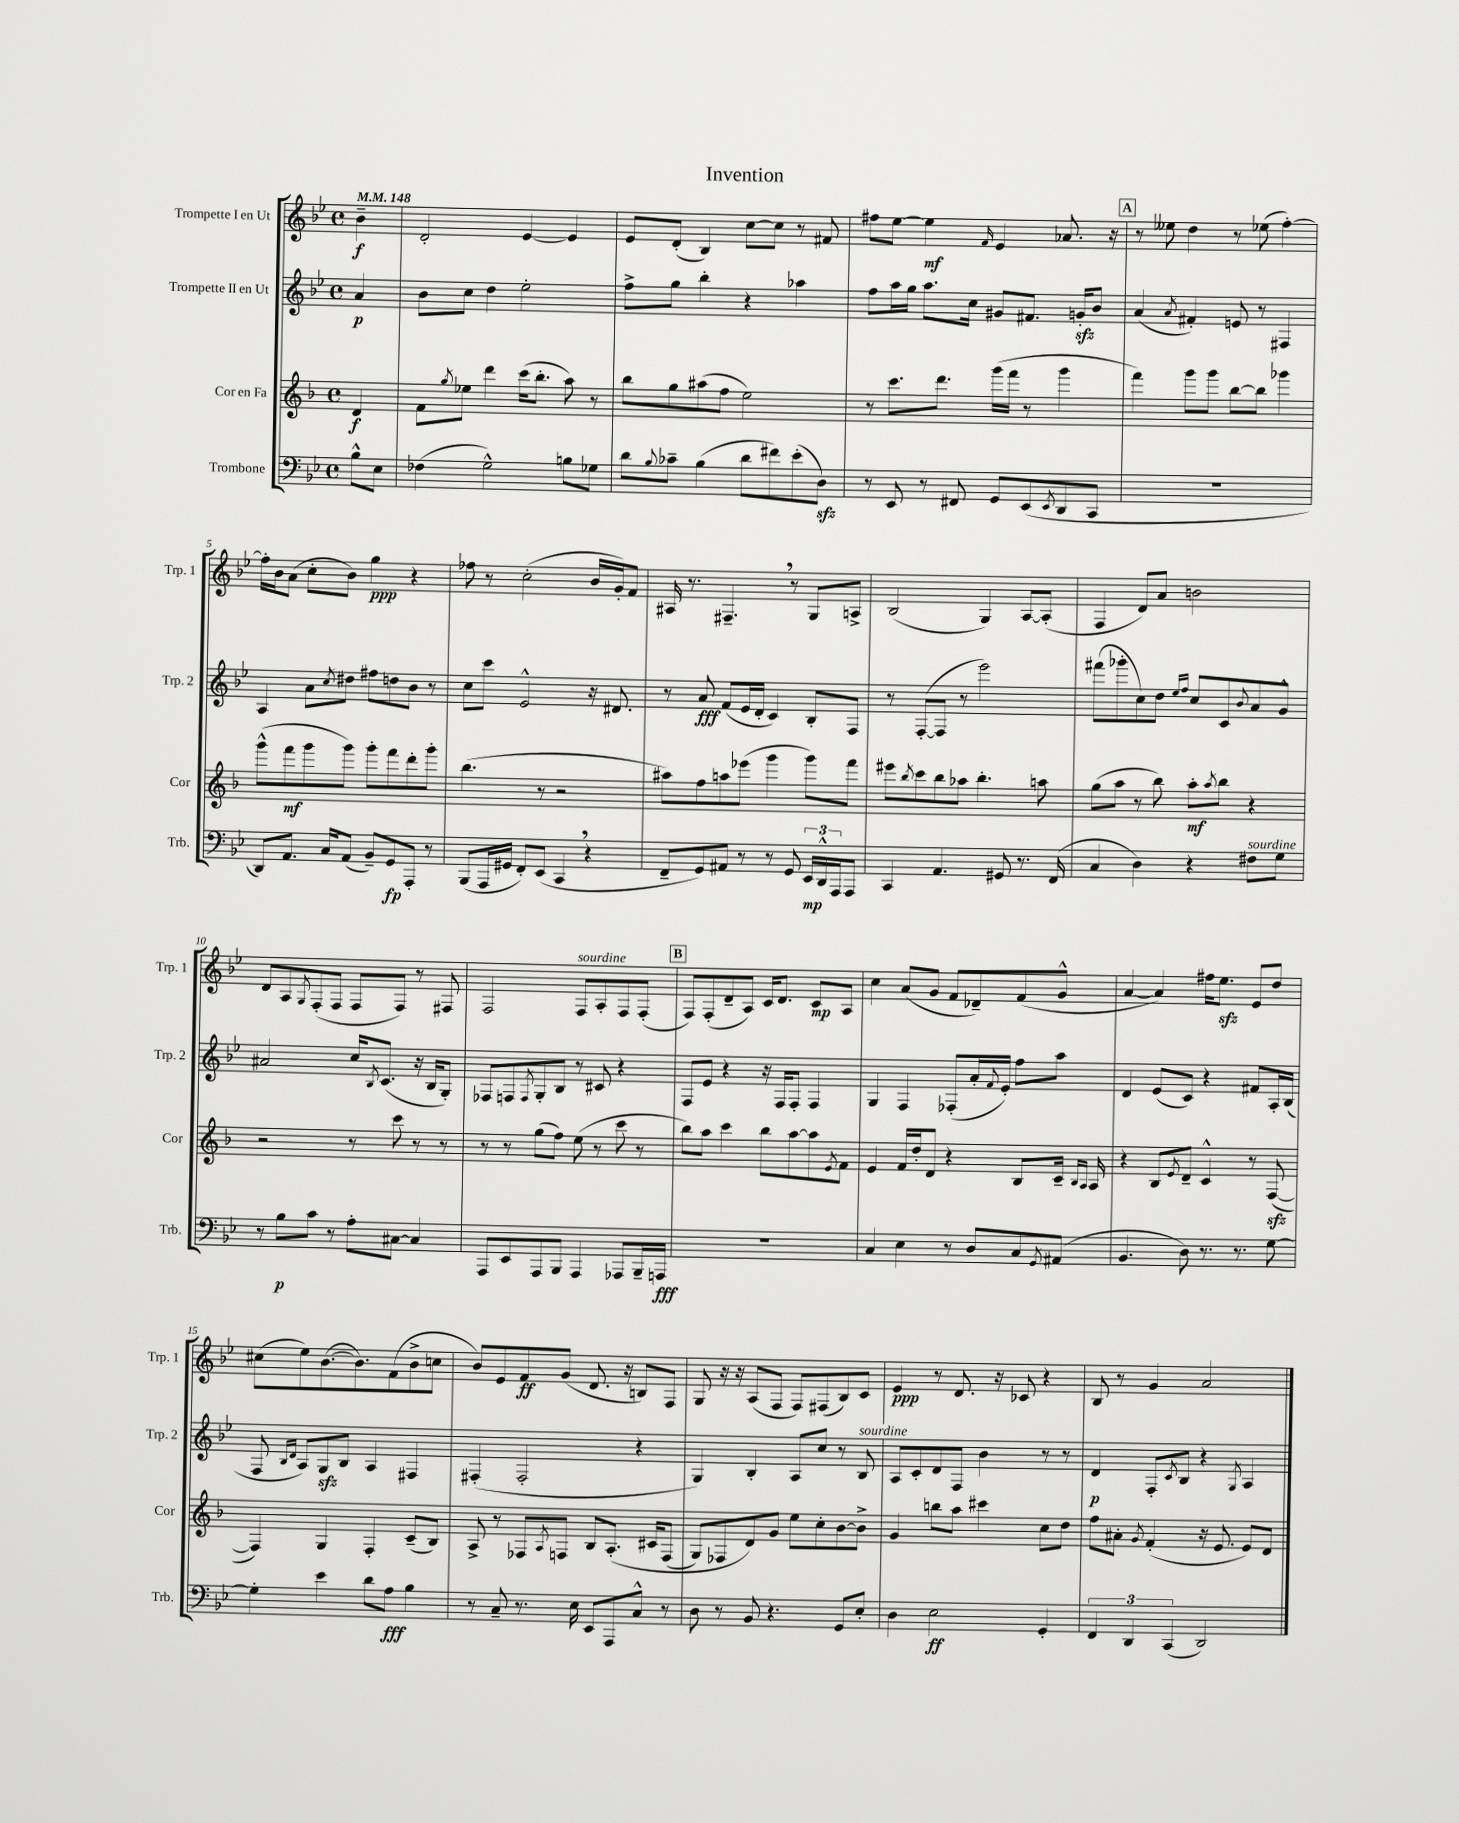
\header { title = "Invention" }
<<
\new StaffGroup <<
\new Staff = "s0" \with { instrumentName = "Trompette I en Ut" shortInstrumentName = "Trp. 1" } {
    \clef treble \key bes \major \defaultTimeSignature \time 4/4 \partial 4 \tempo 4 = 148
    bes'4--\f |
    d'2-. ees'4~ ees'4 |
    ees'8 d'8-.( bes4) c''8~ c''8 r8 fis'8 |
    fis''8 ees''8~ ees''4\mf \grace { f'16 } ees'4 aes'8. r16 |
    \mark \markup { \box "A" } r8 eeses''8 d''4 r8 ees''8( f''4~-.) |
    f''16-. bes'16 a'8( c''8-. bes'8) g''4\ppp r4 |
    fes''8 r8 c''2-.( bes'16 g'16-.) f'8 |
    ais16 r8. fis4.-- \breathe r8 g8 a8-> |
    bes2( g4) a8~ a8-.( |
    f4 d'8) a'8 b'2 |
    d'8 a8 \acciaccatura { g8 } f8-.( f8 f8 f8) r8 fis8 |
    f2 f8^\markup { \italic "sourdine" } a8-. f8 f8-.( |
    \mark \markup { \box "B" } f8) f8-.( d'8-- a8) c'16 d'8. c'8\mp a8 |
    c''4 a'8( g'8 f'8 des'8--) f'8( g'8-^ |
    a'4~ a'4) fis''16 ees''8.\sfz ees'8 d''8 |
    cis''8( ees''8) bes'8.~( bes'8.) f'8( bes'8-> c''8 |
    bes'8) ees'8 f'8\ff g'8( d'8. r16 b8) f8 |
    g8 r16 r16 a8( f8 f8) fis8( bes8) c'8 |
    ees'4\ppp r8 d'8. r16 ces'8 r4 |
    bes8 r8 g'4 a'2 \bar "|." |
}
\new Staff = "s1" \with { instrumentName = "Trompette II en Ut" shortInstrumentName = "Trp. 2" } {
    \clef treble \key bes \major \defaultTimeSignature \time 4/4 \partial 4
    a'4\p |
    bes'8 c''8 d''4 ees''2-. |
    f''8-> g''8 bes''4-. r4 aes''4 |
    f''8 a''16 g''16 a''8. c''16 gis'8 fis'8. g'16-.\sfz bes'8 |
    \mark \markup { \box "A" } a'4( \acciaccatura { a'8 } fis'4-.) e'8 r8 fis4 |
    a4 a'8 \acciaccatura { c''8 } dis''8 fis''8 d''8 bes'8 r8 |
    c''8 c'''8 ees'2-^ r16 dis'8. |
    r8 a'8\fff f'8( ees'16 d'16-. c'4) bes8-. f8 |
    r8 f8~-.( f8 r8 ees'''2) |
    fis'''8( ges'''8-. c''8) d''8 \grace { ees''16 f''16 } c''8 c'8 \appoggiatura { bes'8 } a'8 g'8-^ |
    ais'2 c''16 \acciaccatura { bes8 } c'8.( r16 bes16 g8-.) |
    fes8 f8 \acciaccatura { f8 } g8-. bes8 r8 cis'8 r4 |
    \mark \markup { \box "B" } f8 ees'8 r4 r16 f16 f8-. f4 |
    g4 f4 fes8-.( a'16-. \appoggiatura { f'8 } ees'16-.) f''8 a''8 |
    d'4 ees'8( c'8) r4 fis'8 a16-. bes16( |
    f8 \grace { bes16 d'16 } a8) g8\sfz bes8 a4 fis4 |
    fis4-.( fis2-. r4 |
    g4) bes4-. a8 c''8 r8 bes8^\markup { \italic "sourdine" } |
    a8 c'8-. d'8 f8 bes'4 r8 r8 |
    d'4\p f8-. \acciaccatura { c'8 } bes8 r4 \acciaccatura { g8 } a4 \bar "|." |
}
\new Staff = "s2" \with { instrumentName = "Cor en Fa" shortInstrumentName = "Cor" } {
    \clef treble \key f \major \defaultTimeSignature \time 4/4 \partial 4
    d'4\f |
    f'8 \acciaccatura { g''8 } ees''8 d'''4 c'''16( bes''8.-. a''8) r8 |
    bes''8 g''8 ais''8( f''8 e''2) |
    r8 c'''8. d'''8. g'''16( f'''16 r8 g'''4 |
    \mark \markup { \box "A" } f'''4) g'''8 g'''8 bes''8~ bes''8 ges'''4 |
    g'''8-^( f'''8\mf g'''8 g'''8) g'''8-. f'''8 d'''8-. g'''8-. |
    bes''4.( r8 r2 |
    ais''8) f''8 a''8 ees'''8( g'''4 g'''8) f'''8 |
    eis'''8 \acciaccatura { bes''8 } c'''8 bes''8 aes''8 bes''4.-. a''8 |
    g''8( a''8 r8 bes''8) a''8-.\mf \acciaccatura { a''8 } bes''8 r4 |
    r2 r8 c'''8 r8 r8 |
    r8 r8 g''8( f''8) e''8( r8 c'''8 r8 |
    \mark \markup { \box "B" } bes''8) a''8 c'''4 bes''8 a''8~ a''8 \acciaccatura { e'8 } f'8 |
    e'4 f'16 d''16-. d'8 r4 bes8 c'16-- \grace { bes16 a16 } a16 |
    r4 bes8 \acciaccatura { e'8 } d'8-- c'4-^ r8 f8~\sfz( |
    f4) g4 f4-. c'8--( bes8) |
    a8-> r8 fes8 \acciaccatura { a8 } f8 bes8 a8.-.\( cis'16 f8( |
    g8) fes8 d'8\) g'8 e''8 c''8-. bes'8~ bes'8-> |
    g'4 b''8 a''8 cis'''4 c''8 d''8 |
    f''8 ais'8-. \acciaccatura { g'8 } f'4-.( r16 e'8. e'8) d'8 \bar "|." |
}
\new Staff = "s3" \with { instrumentName = "Trombone" shortInstrumentName = "Trb." } {
    \clef bass \key bes \major \defaultTimeSignature \time 4/4 \partial 4
    bes8-^ ees8 |
    fes4( g2-^) b8 ges8 |
    d'8 \appoggiatura { bes8 } ces'8-- bes4( d'8 fis'8) ees'8-.( d8\sfz) |
    r8 ees,8 r8 fis,8 g,8 ees,8( \acciaccatura { ees,8 } d,8 c,8 |
    \mark \markup { \box "A" } R1 |
    d,8) a,8. c16 a,8( bes,8--) g,8\fp a,,8-. r8 |
    bes,,8( a,,16 gis,16 f,8-.) ees,8( c,4 \breathe r4 |
    f,8-- g,8) ais,8 r8 r8 g,8 \tuplet 3/2 { ees,16\mp d,16-^ a,,16 } a,,8 |
    c,4 a,4. gis,8 r8. f,16( |
    c4 d4) r4 fis8^\markup { \italic "sourdine" } g8 |
    r8 bes8\p c'8 r8 a8-. cis8~ cis4 |
    a,,8 ees,8 a,,8 bes,,8 a,,4 aes,,8 bes,,16-- a,,16\fff |
    \mark \markup { \box "B" } R1 |
    c4 ees4 r8 d8 c8 \acciaccatura { g,8 } ais,8( |
    bes,4. d8) r8. r8. g8~ |
    g4-. ees'4 d'8 a8\fff bes4 |
    r8 c8-- r8. ees16 ees,8 a,,8 c8-^ r8 |
    d8 r8 bes,8 r4. g,8 ees8-. |
    d4 ees2\ff g,4-. |
    \tuplet 3/2 { f,4 d,4 c,4( } d,2) \bar "|." |
}
>>
>>
